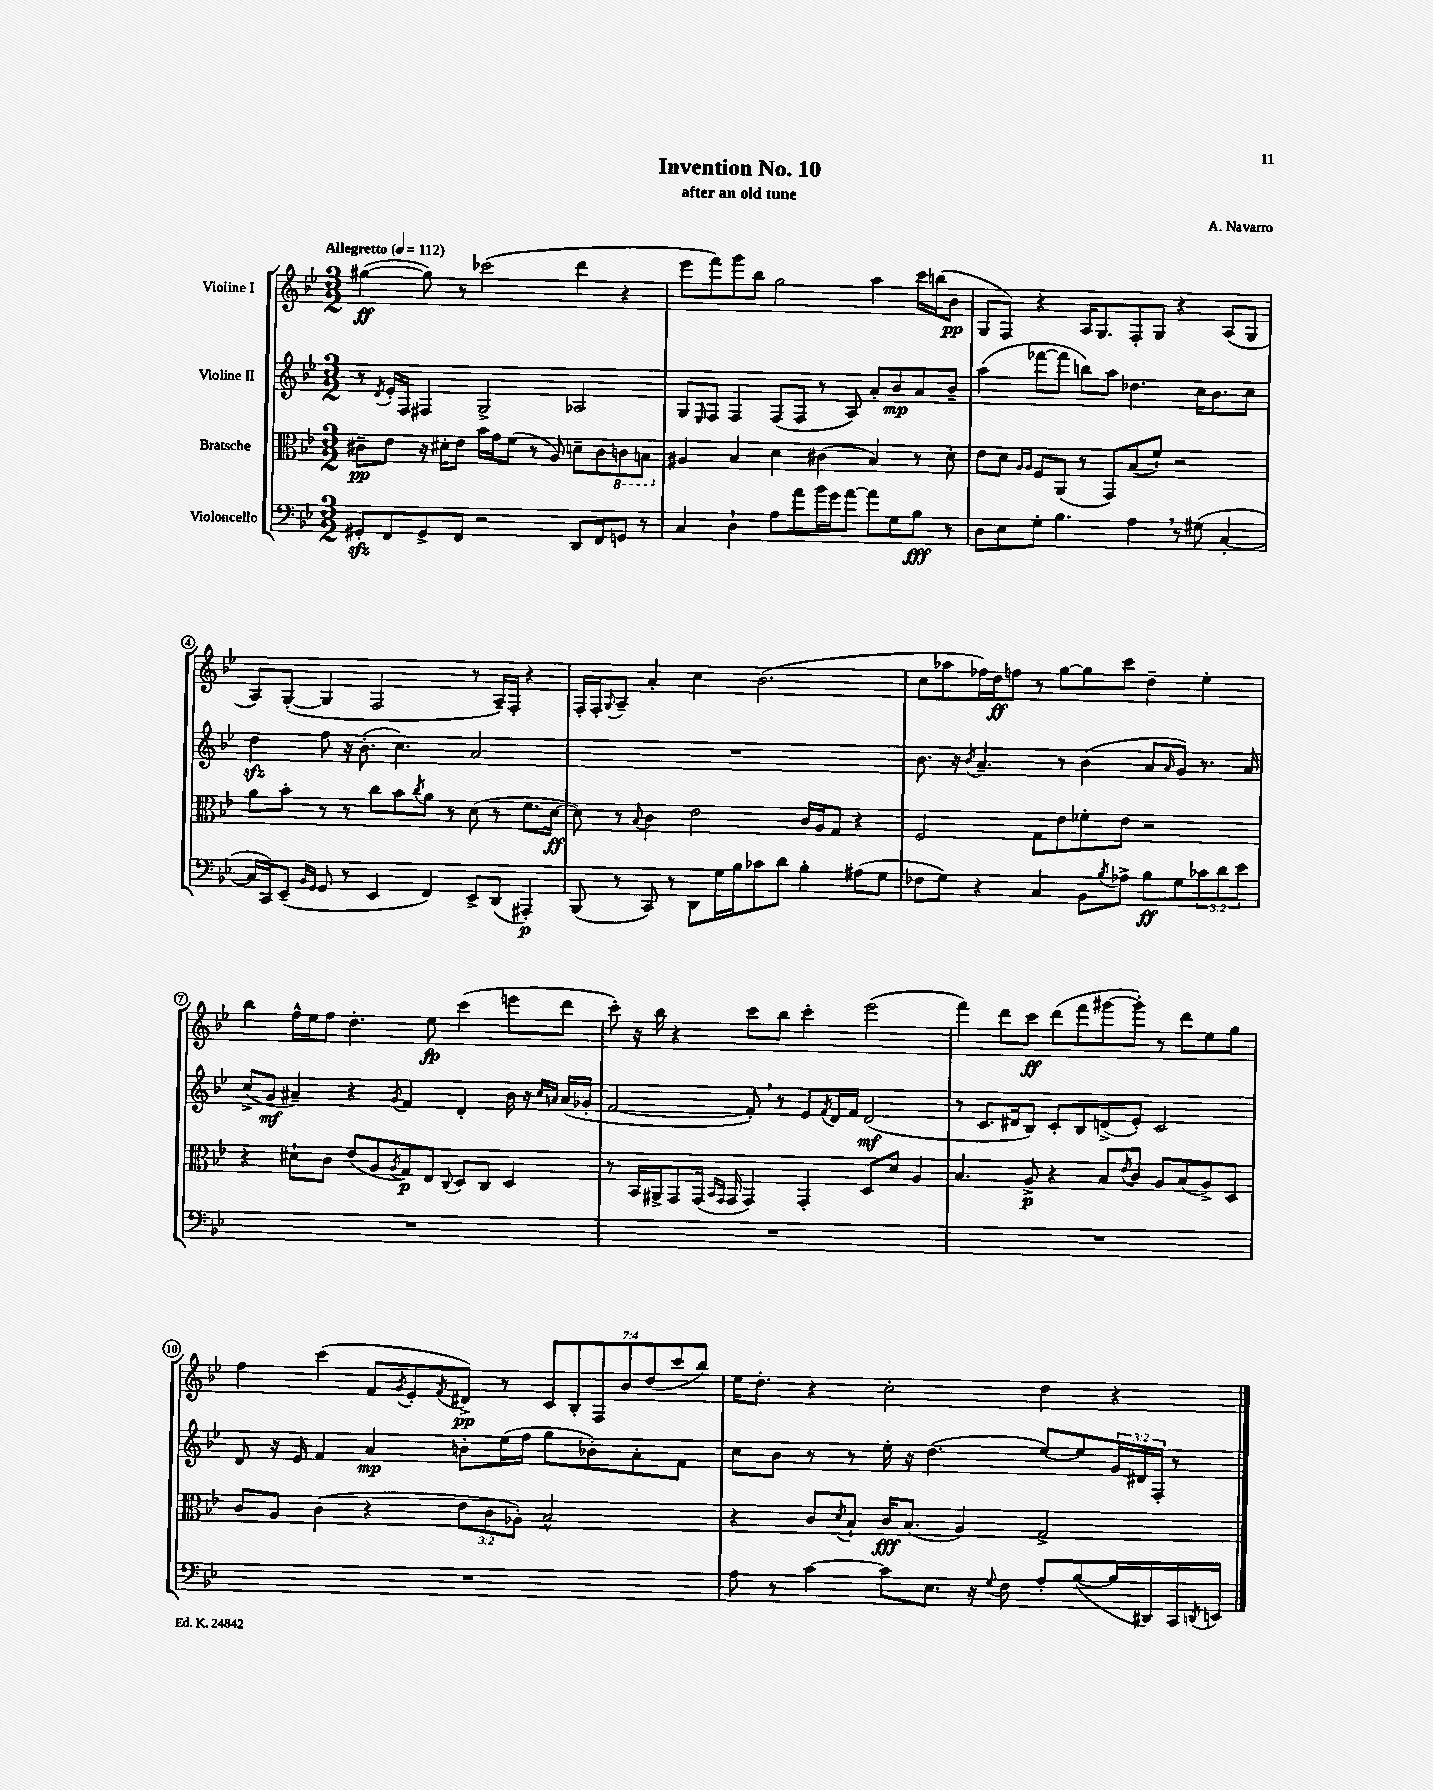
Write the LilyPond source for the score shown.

\header { title = "Invention No. 10" composer = "A. Navarro" subtitle = "after an old tune" }
<<
\new StaffGroup <<
\new Staff = "s0" \with { instrumentName = "Violine I" } {
    \clef treble \key bes \major \numericTimeSignature \time 3/2 \override Staff.TupletNumber.text = #tuplet-number::calc-fraction-text \tempo "Allegretto" 4 = 112
    gis''4~\ff( gis''8) r8 ces'''2( d'''4 r4 |
    ees'''8 f'''8) g'''8 bes''8 g''2 a''4 c'''16 b''16( bes'8\pp |
    g8 f8) r4 a16 g8. f8-. g8 r4 a8( g8 |
    a8) g8~-.( g4 f2 r8 a16--) f16-. r4 |
    f16-. f16-. \appoggiatura { g8 } a8-- a'4-. c''4 bes'2.( |
    c''8 aes''8 fes''16) d''16\ff f''8 r8 g''8~ g''8 c'''8 d''4-- ees''4-. |
    bes''4 f''16-^ ees''16 f''8 d''4.-. ees''8\fp c'''4( e'''8 d'''8 |
    c'''8-.) r16 bes''16 r4 c'''8 bes''8 c'''4-. ees'''2( |
    f'''4) d'''8 c'''8\ff d'''8( f'''8 gis'''8~ gis'''8-.) r8 d'''8 ees''8 g''8 |
    f''4 c'''4( f'8 \acciaccatura { g'8 } ees'8-. \acciaccatura { f'8 } dis'8->\pp) r8 \tuplet 7/4 { c'8 bes8-. f8 bes'8 d''8( c'''8 bes''8) } |
    ees''16 d''8.-. r4 c''2-. d''4 r4 \bar "|." |
}
\new Staff = "s1" \with { instrumentName = "Violine II" } {
    \clef treble \key bes \major \numericTimeSignature \time 3/2 \override Staff.TupletNumber.text = #tuplet-number::calc-fraction-text
    r8 \acciaccatura { d'8 } ees'16-. f16 fis4 g2-> aes2 |
    g8 \grace { ees16 } f8 f4 f8( f8 r8 a8) a'8-. bes'8\mp a'8 bes'8-- |
    a''4( fes'''8~ fes'''8 b''8) a''8 des''4. c''16 bes'8. c''8 |
    d''4\sfz f''8 r16 bes'8.-.( c''4.) a'2 |
    R1. |
    bes'8. r16 \acciaccatura { bes'8 } a'4.-- r8 bes'4( a'8 \grace { a'16 } g'8) r8. a'16 |
    c''8->( g'8\mf ais'4--) r4 \acciaccatura { g'8 } f'4 d'4-. bes'16 r16 \grace { c''16 a'16 } a'16( ges'16-. |
    f'2~ f'8-.) \breathe r8 ees'8 \acciaccatura { f'8 } d'16 f'16 d'2\mf( |
    r8 c'8. dis'16 bes8) c'8-. bes8 d'8->( ees'8-.) c'2 |
    d'8 r16 ees'16 f'4 a'4\mp b'8-. ees''16( f''16 g''8 bes'8-.) a'8-. f'8 |
    c''8 bes'8 r8 r8 ees''16-. r16 d''4.( ees''8~) ees''8 \tuplet 3/2 { g'16 dis'16 f16-. } r8 \bar "|." |
}
\new Staff = "s2" \with { instrumentName = "Bratsche" } {
    \clef alto \key bes \major \numericTimeSignature \time 3/2 \override Staff.TupletNumber.text = #tuplet-number::calc-fraction-text
    cis'8--\pp ees'8 r16 dis'16-. ees'8 bes'16 g'16 f'8( r8 a8) d'8-- cis'8 \ottava #-1 c!8 b,8 \ottava #0 |
    ais4 bes4 d'4 cis'4( bes4) r8 d'8-. |
    ees'8 d'8 \grace { a16 a16 } f8 a,8( r8 g,8) bes8( f'8-!) r2 |
    a'8 bes'8-. r8 r8 c''8 bes'8 \acciaccatura { c''8 } a'8 r8 d'8( r8 f'8. d'16~\ff |
    d'8) r8 \appoggiatura { bes8 } c'4 ees'2 c'16 a16 g8 r4 |
    f2 g8 ees'8 fes'8-. ees'8 r2 |
    r4 dis'8-! c'8 ees'8( a8 \acciaccatura { a8 } g8\p) ees8 \appoggiatura { c8 } d8 c8 d4 |
    r8 bes,16 ais,16-> g,8 g,16( \grace { bes,16 g,16 } g,16 g,4) g,4-. d8 d'8 a4 |
    bes4. a8->\p r4 bes8 \acciaccatura { ees'8 } c'8 a8 bes8( a8->) d8 |
    c'8 a8 c'4( r4 \tuplet 3/2 { ees'8 c'8 aes8-.) } bes2-^ |
    r4 c'8 \acciaccatura { d'8 } bes8-! c'16\fff bes8.( a4) g2-> \bar "|." |
}
\new Staff = "s3" \with { instrumentName = "Violoncello" } {
    \clef bass \key bes \major \numericTimeSignature \time 3/2 \override Staff.TupletNumber.text = #tuplet-number::calc-fraction-text
    gis,8-.\sfz f,8 gis,8-> f,8 r2 d,8 f,8 g,8 r8 |
    c4 d4-! a8 a'8 bes'16 g'16 a'8~ a'8 g8 bes8\fff r8 |
    d8 ees8 g8-. bes4. a4 \breathe r8 gis8( c4~-. |
    c16 c,16) ees,8--( \grace { bes,16 g,16 } g,8 r8 ees,4 f,4) ees,8-> d,8( ais,,4-.\p) |
    bes,,8( r8 c,8) r8 d,8 g16 bes16 ces'8 d'8 bes4-. ais8( g8 |
    fes8 g8) r4 c4 bes,8 \acciaccatura { bes8 } aes8-> bes8\ff g8 \tuplet 3/2 { ces'8 d'8 ees'8 } |
    R1. |
    R1. |
    R1. |
    R1. |
    a8 r8 c'4~ c'8 ees8. r16 \appoggiatura { g8 } f8 a8-. bes8~( bes16 dis,16) c,16 \acciaccatura { d,8 } e,16 \bar "|." |
}
>>
>>
\layout { \context { \Score \override BarNumber.stencil = #(make-stencil-circler 0.1 0.3 ly:text-interface::print) } }
